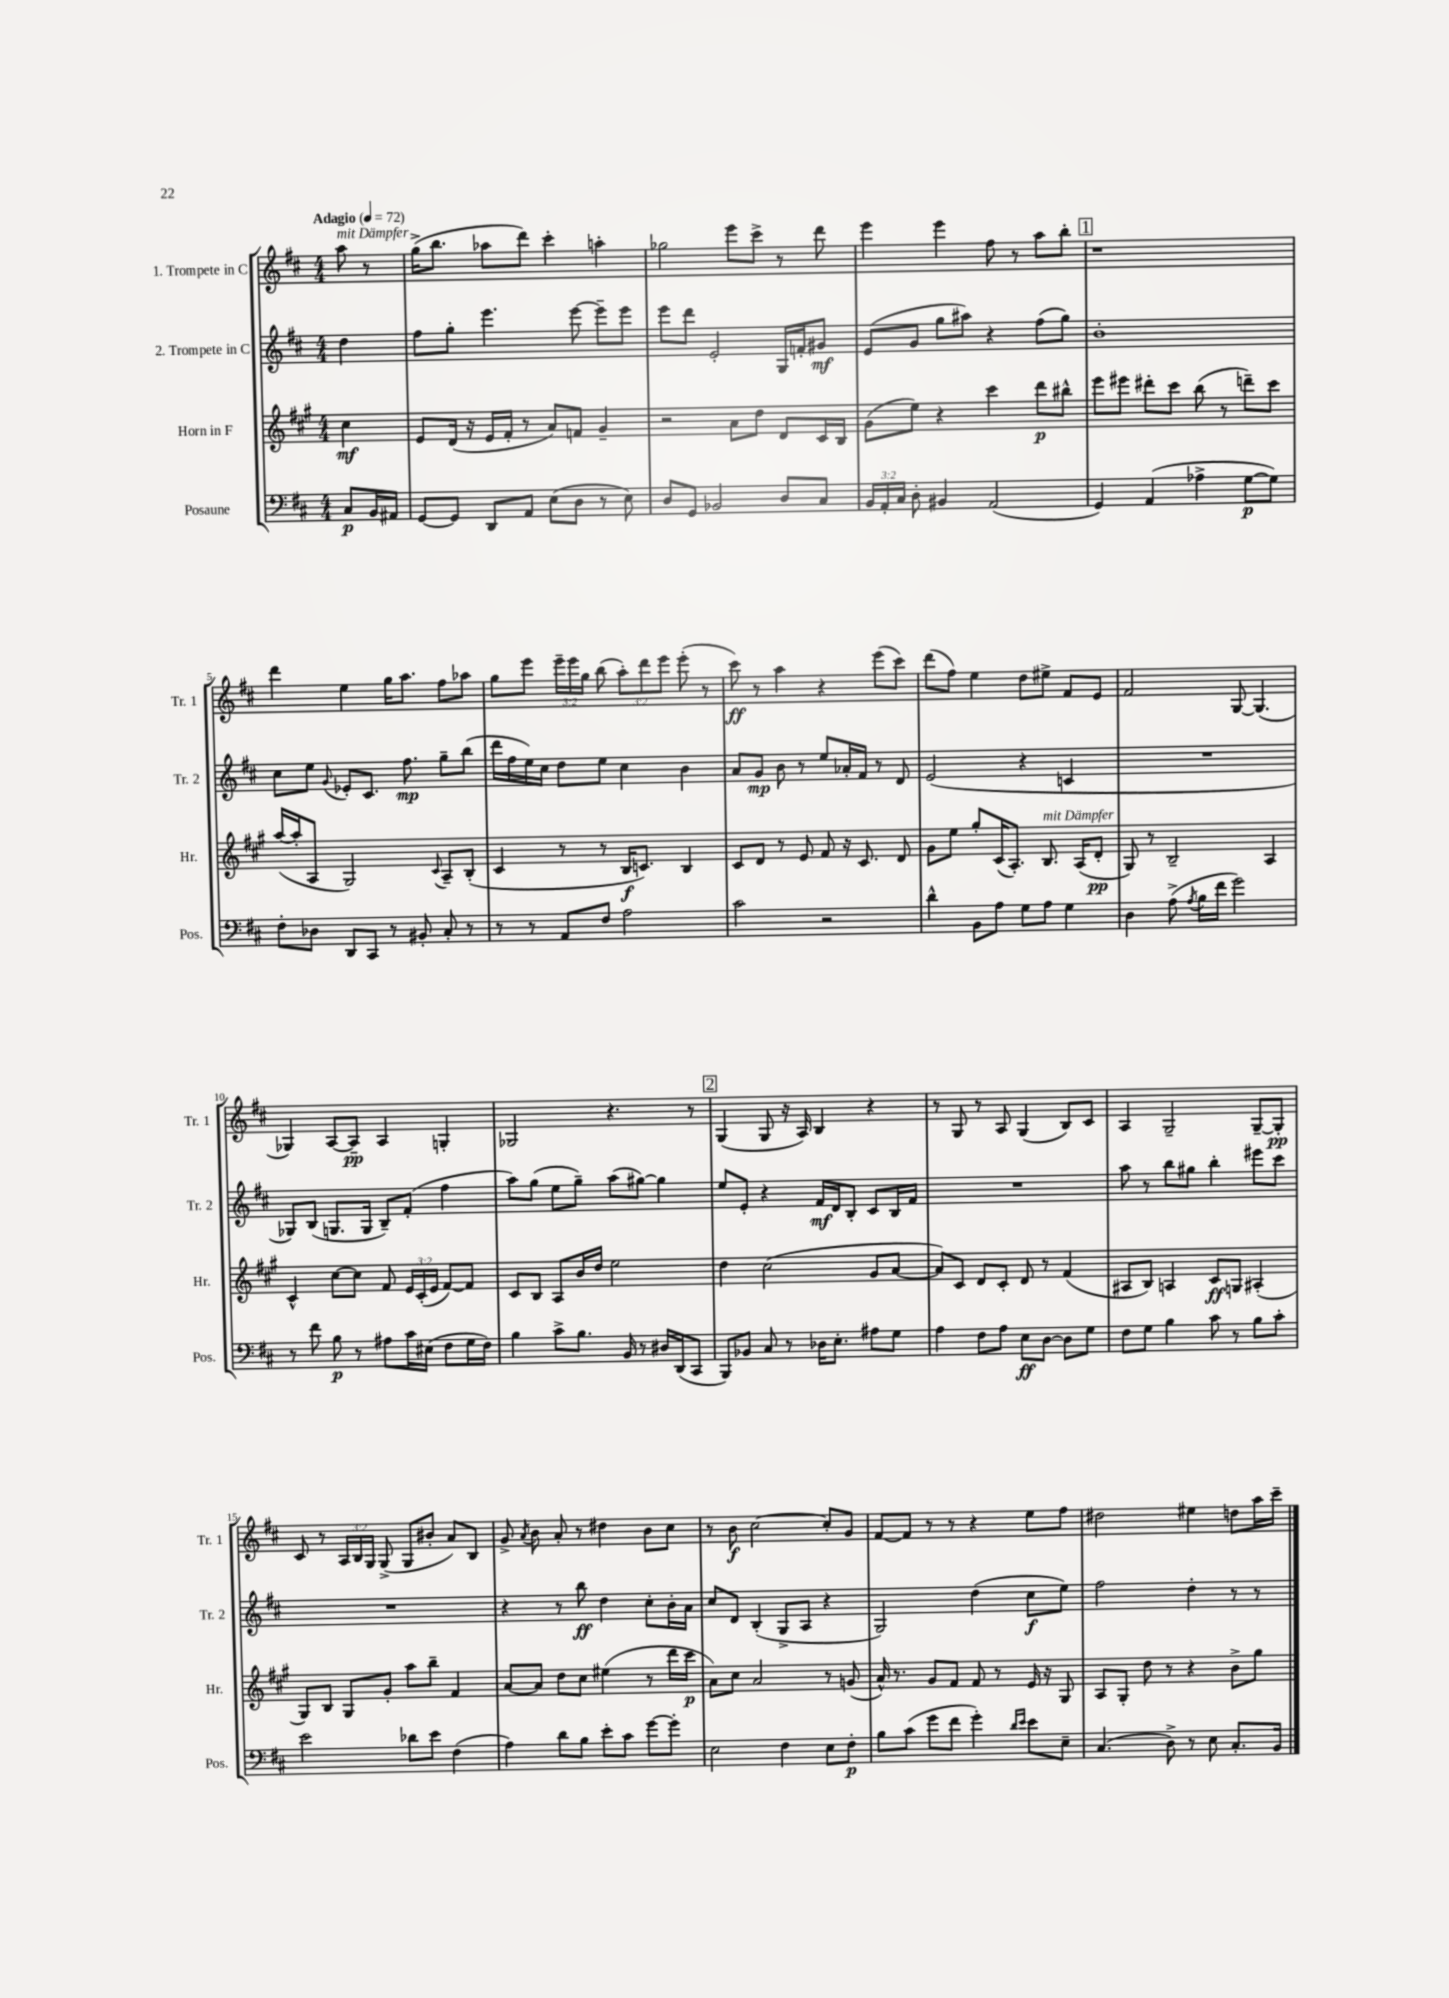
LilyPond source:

<<
\new StaffGroup <<
\new Staff = "s0" \with { instrumentName = "1. Trompete in C" shortInstrumentName = "Tr. 1" } {
    \clef treble \key d \major \numericTimeSignature \time 4/4 \override Staff.TupletNumber.text = #tuplet-number::calc-fraction-text \partial 4 \tempo "Adagio" 4 = 72
    \autoBeamOff a''8^\markup { \italic "mit Dämpfer" } r8 |
    g''16[->( b''8.] aes''8[ d'''8]) cis'''4-. a''4-. |
    ges''2 e'''8[ cis'''8]-> r8 d'''8 |
    e'''4 e'''4 fis''8 r8 a''8[ b''8]-. |
    \mark \markup { \box "1" } r1 |
    d'''4 e''4 g''16[ a''8.] fis''8[ aes''8] |
    g''8[ e'''8] \tuplet 3/2 { e'''16[-- e'''16 g''16] } b''8( \tuplet 3/2 { a''8[-.) d'''8 e'''8] } e'''8-.( r8 |
    cis'''8\ff) r8 a''4 r4 e'''8[( cis'''8]) |
    d'''8[( fis''8]) e''4 d''8[ eis''8]-> fis'8[ e'8] |
    fis'2 g8~ g4.( |
    ges4) a8[~ a8]--\pp a4 g4-. |
    ges2 r4. r8 |
    \mark \markup { \box "2" } g4( g8 r16 a16) b4 r4 |
    r8 g8 r8 a8 g4( b8[) cis'8] |
    a4 g2-- g8[~-- g8]-.\pp |
    cis'8 r8 \tuplet 3/2 { a16[ b16 g16] } g8->( g8[ bis'8]-. a'8[) b8] |
    g'8-> \acciaccatura { a'8 } b'8 a'8-. r8 dis''4 b'8[ cis''8] |
    r8 b'8\f cis''2~ cis''8[-. g'8] |
    fis'8[~ fis'8] r8 r8 r4 e''8[ fis''8] |
    dis''2 eis''4 d''8[ a''16 cis'''16]-- \bar "|." |
}
\new Staff = "s1" \with { instrumentName = "2. Trompete in C" shortInstrumentName = "Tr. 2" } {
    \clef treble \key d \major \numericTimeSignature \time 4/4 \partial 4
    \autoBeamOff d''4 |
    fis''8[ g''8]-. e'''4. e'''8~ e'''8[-- e'''8] |
    e'''8[ d'''8] e'2-. g16[ f'16-. gis'8]\mf |
    e'8[( g'8] g''8[ ais''8]) r4 fis''8[( g''8]) |
    \mark \markup { \box "1" } b'1-. |
    cis''8[ e''8] \appoggiatura { g'8 } ees'8[-. cis'8.] fis''8.\mp g''8[-- b''8]( |
    d'''16[ fis''16 e''16) cis''16] d''8[ e''8] cis''4 b'4 |
    a'8[ g'8]\mp b'8 r8 e''8[ aes'16-. fis'16] r8 d'8 |
    e'2( r4 c'4 |
    R1 |
    ges8[) b8]( g8.[ g16] b8[--) fis'8]-.( fis''4 |
    a''8[) g''8]( e''8[ g''8]--) a''8[( gis''8]~) gis''4 |
    \mark \markup { \box "2" } e''8[ e'8]-. r4 fis'16[\mf d'16 b8]-. cis'8[ b16 fis'16] |
    R1 |
    a''8 r8 b''8[ gis''8] b''4-. eis'''8[ cis'''8] |
    R1 |
    r4 r8 b''8\ff d''4 cis''8[-. b'16-. a'16] |
    cis''8[ d'8] b4-.( g8[-> a8] r4 |
    g2) d''4( cis''8[\f e''8]) |
    fis''2 d''4-. r8 r8 \bar "|." |
}
\new Staff = "s2" \with { instrumentName = "Horn in F" shortInstrumentName = "Hr." } {
    \clef treble \key a \major \numericTimeSignature \time 4/4 \override Staff.TupletNumber.text = #tuplet-number::calc-fraction-text \partial 4
    \autoBeamOff cis''4\mf |
    e'8[ d'16]( r16 e'16[ fis'16]-. r8 a'8[) f'8] gis'4-- |
    r2 a'8[ d''8] d'8[ cis'16 b16] |
    gis'8[( e''8]) r4 cis'''4 d'''8[\p bis''8]-^ |
    \mark \markup { \box "1" } e'''8[ eis'''8] dis'''8[-. cis'''8] b''8( r8 d'''8[--) cis'''8] |
    a''16[~( a''16-. a8] gis2) \appoggiatura { cis'8 } a8[-- b8]-.( |
    cis'4 r8 r8 b16[\f c'8.]) b4 |
    cis'8[ d'8] r8 e'8 fis'8 r16 cis'8. d'8 |
    gis'8[ e''8] gis''8[-. cis'16( a8.]-.) b8.^\markup { \italic "mit Dämpfer" } a16[( d'8]-.\pp |
    gis8) r8 b2-- a4 |
    cis'4-^ cis''8[~ cis''8] fis'8 \tuplet 3/2 { e'16[ cis'16-.( e'16] } fis'8[~) fis'8] |
    cis'8[ b8] a8[ b'16 d''16] e''2 |
    \mark \markup { \box "2" } d''4 cis''2( gis'8[ a'8]~ |
    a'8[) cis'8] d'8[ cis'8]-. d'8 r8 fis'4( |
    ais8[ b8]) a4 cis'8[\ff g8] ais4-.( |
    gis8[) b8] gis8[ gis'8]-. a''8[ b''8]-- fis'4 |
    a'8[~ a'8] d''8[ cis''8] eis''4( r8 d'''16[ cis'''16]\p |
    a'8[) cis''8] a'2 r8 g'8( |
    a'16-^) r8. gis'8[ fis'8] fis'8 r8 e'16 r16 gis8 |
    a8[ gis8]-. d''8 r8 r4 b'8[-> gis''8] \bar "|." |
}
\new Staff = "s3" \with { instrumentName = "Posaune" shortInstrumentName = "Pos." } {
    \clef bass \key d \major \numericTimeSignature \time 4/4 \override Staff.TupletNumber.text = #tuplet-number::calc-fraction-text \partial 4
    \autoBeamOff cis8[\p b,16 ais,16] |
    g,8[~ g,8] d,8[ a,8] e8[( d8] r8 e8) |
    d8[ g,8] bes,2 d8[ cis8] |
    \tuplet 3/2 { b,16[ a,16-. cis16] } d8-. bis,4 a,2( |
    \mark \markup { \box "1" } g,4) a,4( aes4-> g8[~\p g8]) |
    fis8[-. des8] d,8[ cis,8] r8 bis,8-. cis8-. r8 |
    r8 r8 a,8[ fis8] a2 |
    cis'2 r2 |
    d'4-^ b,8[ a8] g8[ a8] g4 |
    d4 a8->( \acciaccatura { a8 } b16[ fis'16] g'2) |
    r8 fis'8 b8\p r8 ais8[ cis'16 eis16]( fis8[ g16 fis16]) |
    b4 cis'8[-> b8.] b,16 r8 dis16[ d,16( cis,8] |
    \mark \markup { \box "2" } b,,8[) bes,8] cis8 r8 des16[ e8.]-. ais8[ g8] |
    a4 fis8[ a8] e8[\ff d8]~ d8[ g8] |
    fis8[ g8] b4 cis'8 r8 b8[ cis'8]-. |
    e'2 des'8[ e'8] fis4( |
    a4) d'8[ b8] e'8[-. cis'8] g'8[~ g'8]-. |
    e2 fis4 e8[ fis8]-.\p |
    b8[ cis'8]( g'8[ fis'8] g'4-.) \grace { d'16[ e'16] } e'8[ e8]-- |
    cis4.( d8->) r8 e8 cis8.[-. b,16] \bar "|." |
}
>>
>>
